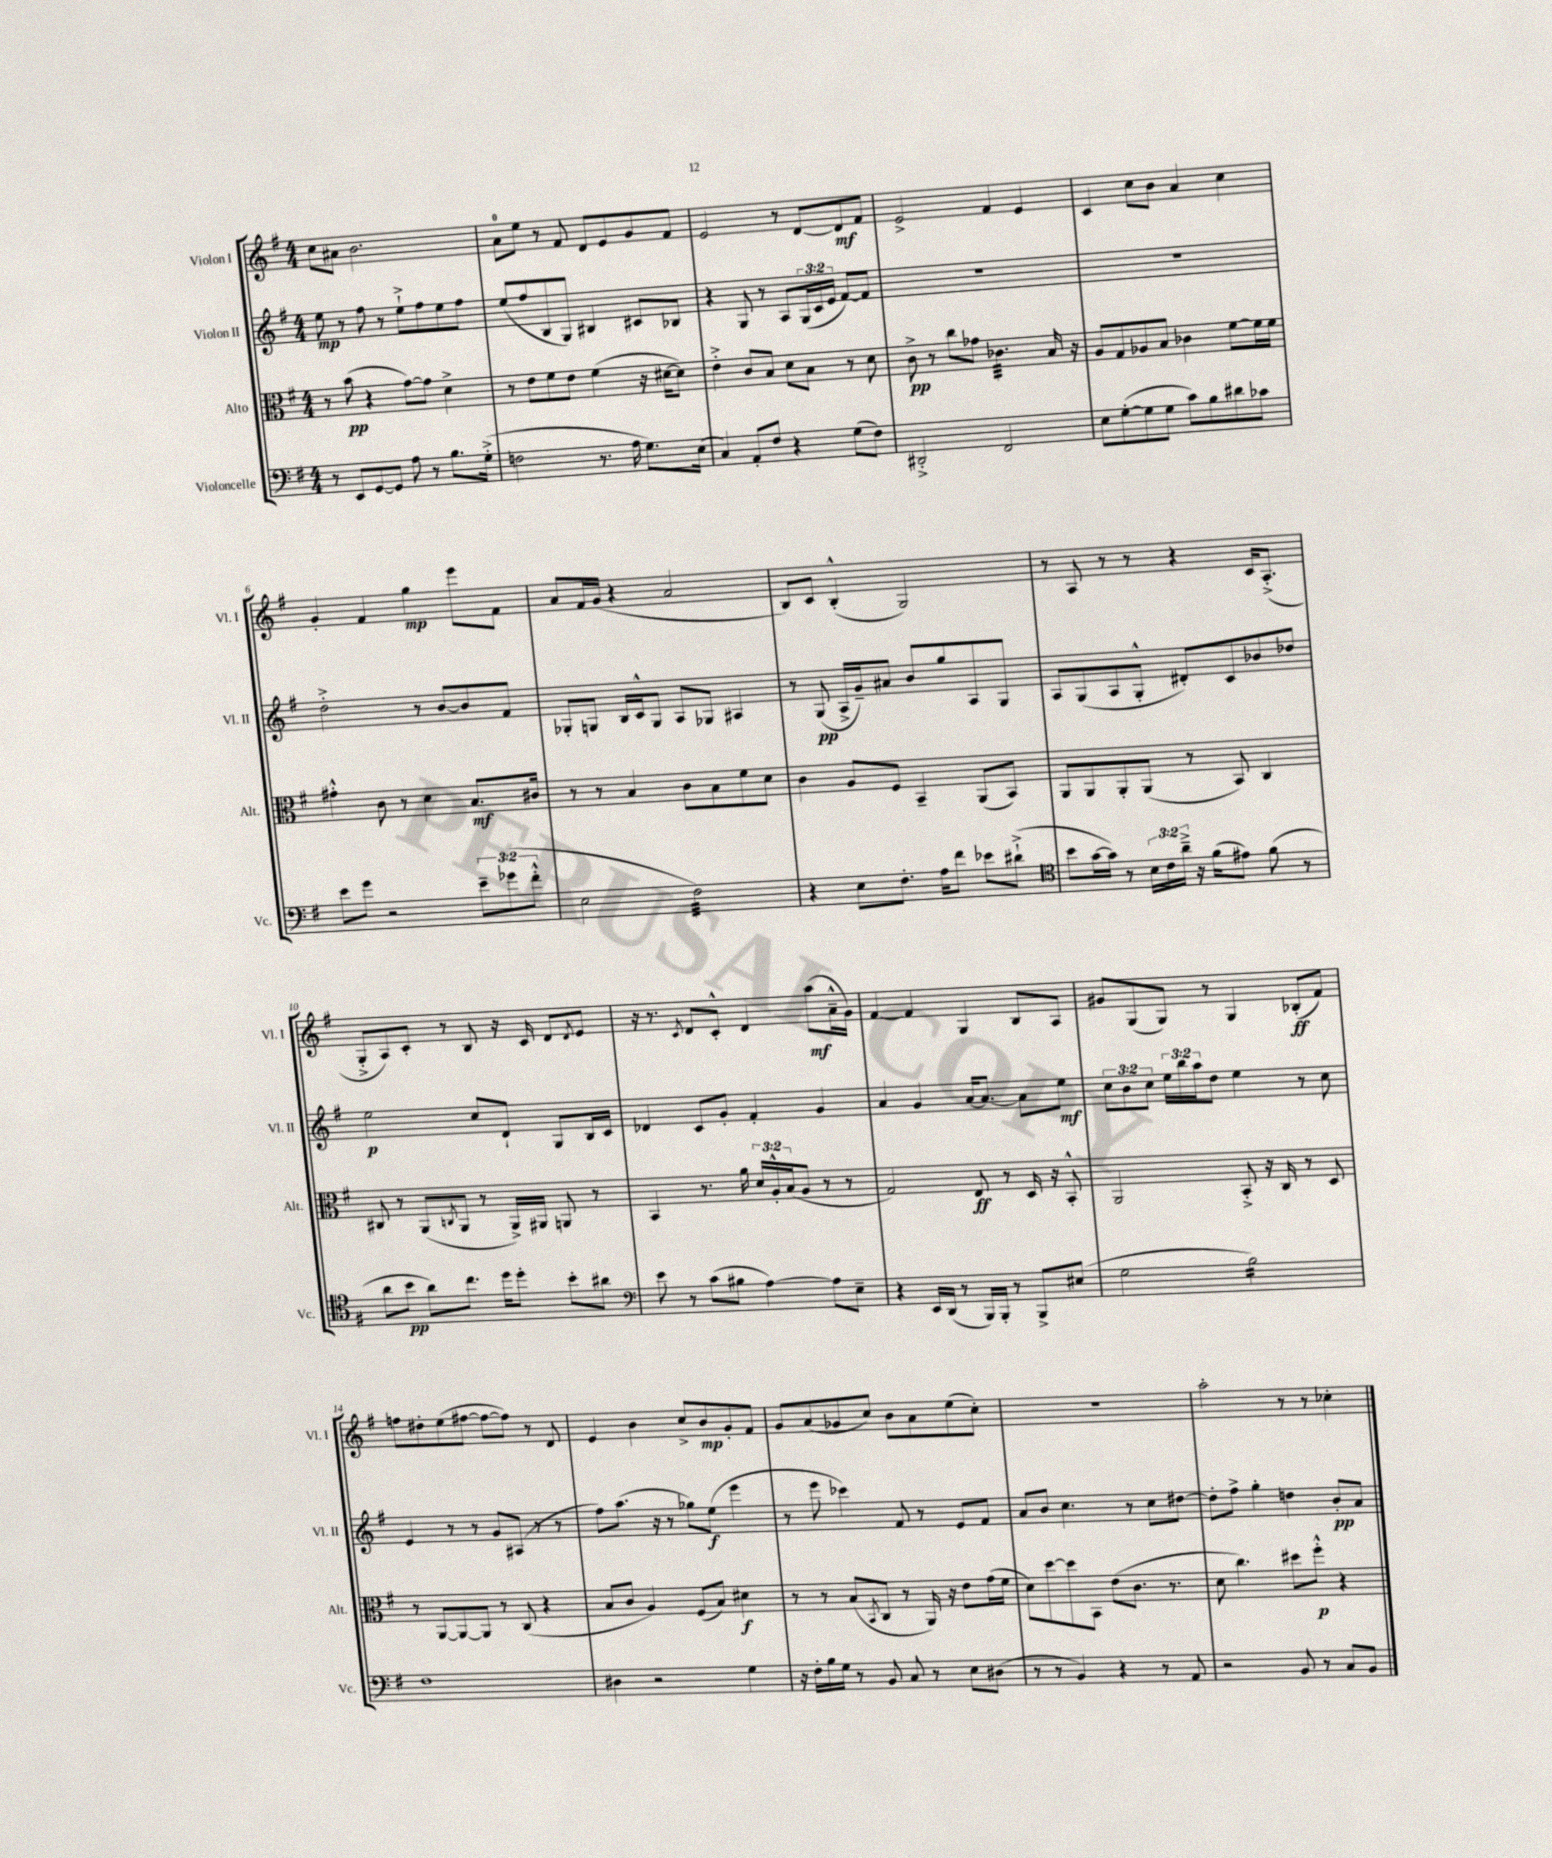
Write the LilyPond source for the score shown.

<<
\new StaffGroup <<
\new Staff = "s0" \with { instrumentName = "Violon I" shortInstrumentName = "Vl. I" } {
    \clef treble \key g \major \numericTimeSignature \time 4/4
    c''8 ais'8 b'2. |
    a'8-0 e''8 r8 fis'8 d'8 e'8 g'8 fis'8 |
    e'2 r8 d'8~ d'8\mf fis'8 |
    e'2-> fis'4 e'4 |
    c'4 c''8 b'8 a'4 c''4 |
    g'4-. fis'4 g''4\mp e'''8 fis'8 |
    a'8 fis'16 g'16( r4 a'2 |
    b8) c'8 b4-.-^( g2) |
    r8 a8 r8 r8 r4 c'16 a8.-.->( |
    g8-.-> a8) c'8-. r8 b8 r16 c'16 d'8 \acciaccatura { d'8 } e'8 |
    r16 r8. \acciaccatura { c'8 } d'8 c'8-.-^ d'4 a''8\mf( a'16---^ g'16) |
    fis'4~ fis'4 g4 b8 a8 |
    gis'8 g8( g8) r8 g4 bes8-.\ff( fis'8) |
    f''8 dis''8-. e''8( fis''8~ fis''8~ fis''8) r8 d'8 |
    e'4 b'4 c''8-> b'8\mp g'8-. fis'8 |
    g'8 a'8( ges'8 c''8) b'8 a'8 e''8( c''8-.) |
    R1 |
    a''2-. r8 r8 ces''4-. \bar "|." |
}
\new Staff = "s1" \with { instrumentName = "Violon II" shortInstrumentName = "Vl. II" } {
    \clef treble \key g \major \numericTimeSignature \time 4/4 \override Staff.TupletNumber.text = #tuplet-number::calc-fraction-text
    e''8\mp r8 fis''8 r8 e''8-!-> fis''8 e''8 fis''8 |
    e''8( fis''8 b8 g8) bis4 cis'8 bes8 |
    r4 g8 r8 a8 \tuplet 3/2 { g16( c'16 e'16 } fis'8~) fis'8 |
    R1 |
    R1 |
    d''2-.-> r8 b'8~ b'8 fis'8 |
    ges8-. g8 b16 c'16-^ g8 a8 ges8 ais4 |
    r8 g8\pp( a16-> g'16--) ais'8 b'8 g''8 a8 g8 |
    a8 g8( a8 g8-.-^ dis'8-.) c'8 bes'8 des''8 |
    e''2\p c''8 d'8-! g8 b16 c'16 |
    des'4 c'8 g'8-. fis'4-. g'4 |
    a'4 g'4 a'16~ a'8.~ a'8 e''8\mf |
    \tuplet 3/2 { c''8 b'8 c''8 } \tuplet 3/2 { e''16 b''16 a''16 } d''8 e''4 r8 c''8 |
    e'4 r8 r8 g'8 ais8( r8 r8 |
    fis''8) a''8.( r16 r8 ges''8) e''8\f( e'''4 |
    r8 e'''8 ces'''4) fis'8 r8 e'8 fis'8 |
    a'8 b'8 c''4. r8 c''8 dis''8~ |
    dis''8-. fis''8-> g''4-. d''4 b'8-.\pp a'8 \bar "|." |
}
\new Staff = "s2" \with { instrumentName = "Alto" shortInstrumentName = "Alt." } {
    \clef alto \key g \major \numericTimeSignature \time 4/4 \override Staff.TupletNumber.text = #tuplet-number::calc-fraction-text
    r8 b'8\pp( r4 g'8~) g'8 d'4-> |
    r8 e'8 fis'8 e'8 fis'4( r16 dis'16~ dis'8) |
    e'4-.-> c'8 b8 d'8 b8 r8 d'8 |
    c'8->\pp r8 c''8 ges'8 ces'4.:32 b16 r16 |
    a8 g8 aes8 b8 ces'4 fis'8~ fis'16 fis'16 |
    gis'4-.-^ c'8 r8 d'4 b8.\mf cis'16 |
    r8 r8 b4 c'8 b8 fis'8 d'8 |
    c'4 a8 fis8 b,4-- a,8( b,8) |
    a,8 a,8 a,8-. a,8( r8 b,8) c4 |
    cis8 r8 a,8( \acciaccatura { c8 } a,8 r8 a,16->) ais,16 a,8 r8 |
    b,4 r8. a'16 \tuplet 3/2 { d'16 a16-.-^ b16( } a8 r8 r8 |
    g2) e8\ff r8 d16 r16 b,8-.-^ |
    a,2 b,8-.-> r16 c16 r8 d8 |
    r8 a,8~ a,8~ a,8 r8 c8( r4 |
    b8 c'8 a4) fis8( b8) dis'4\f |
    r8 r8 b8( \acciaccatura { b,8 } c8 r8 a,16) r16 e'8 g'16( fis'16 |
    d'8) d''8~ d''8 b,8 e'8( c'8. r8. |
    d'8 c''4.) dis''8 fis''8-.-^\p r4 \bar "|." |
}
\new Staff = "s3" \with { instrumentName = "Violoncelle" shortInstrumentName = "Vc." } {
    \clef bass \key g \major \numericTimeSignature \time 4/4 \override Staff.TupletNumber.text = #tuplet-number::calc-fraction-text
    r8 e,8 g,8~ g,8 a8 r8 b8. g16-.->( |
    f2 r8. a16 g8.) e16( |
    c4) a,8-. fis8 r4 g8( fis8) |
    dis,2-.-> fis,2 |
    e8 g8~-.( g8 g8 c'8) b8 dis'8 ces'8 |
    e'8 g'8 r2 \tuplet 3/2 { e'8-- ges'8( fis'8-.-^ } |
    e2 fis2:32) |
    r4 e8 fis8.-. a16 fis'8 ees'8 dis'8-!->( |
    \clef tenor b'8 g'16~ g'16) r8 \tuplet 3/2 { b16 c'16 a'16---> } r16 fis'16( eis'8) fis'8( r8 |
    a'8 b'8\pp a'8) c''8. d''16 d''8-. b'8-. ais'8 |
    \clef bass e'8 r8 c'8( bis8 a4~) a8 e8-- |
    r4 e,16 d,16( r8 b,,16) b,,16-. r8 b,,8-> eis8( |
    g2 b2:16) |
    fis1 |
    dis4 r2 g4 |
    r16 fis16-. b16 g16 r8 b,8 c8 r8 e8 dis8( |
    r8 r8 b,4) r4 r8 a,8 |
    r2 b,8 r8 c8 b,8 \bar "|." |
}
>>
>>
